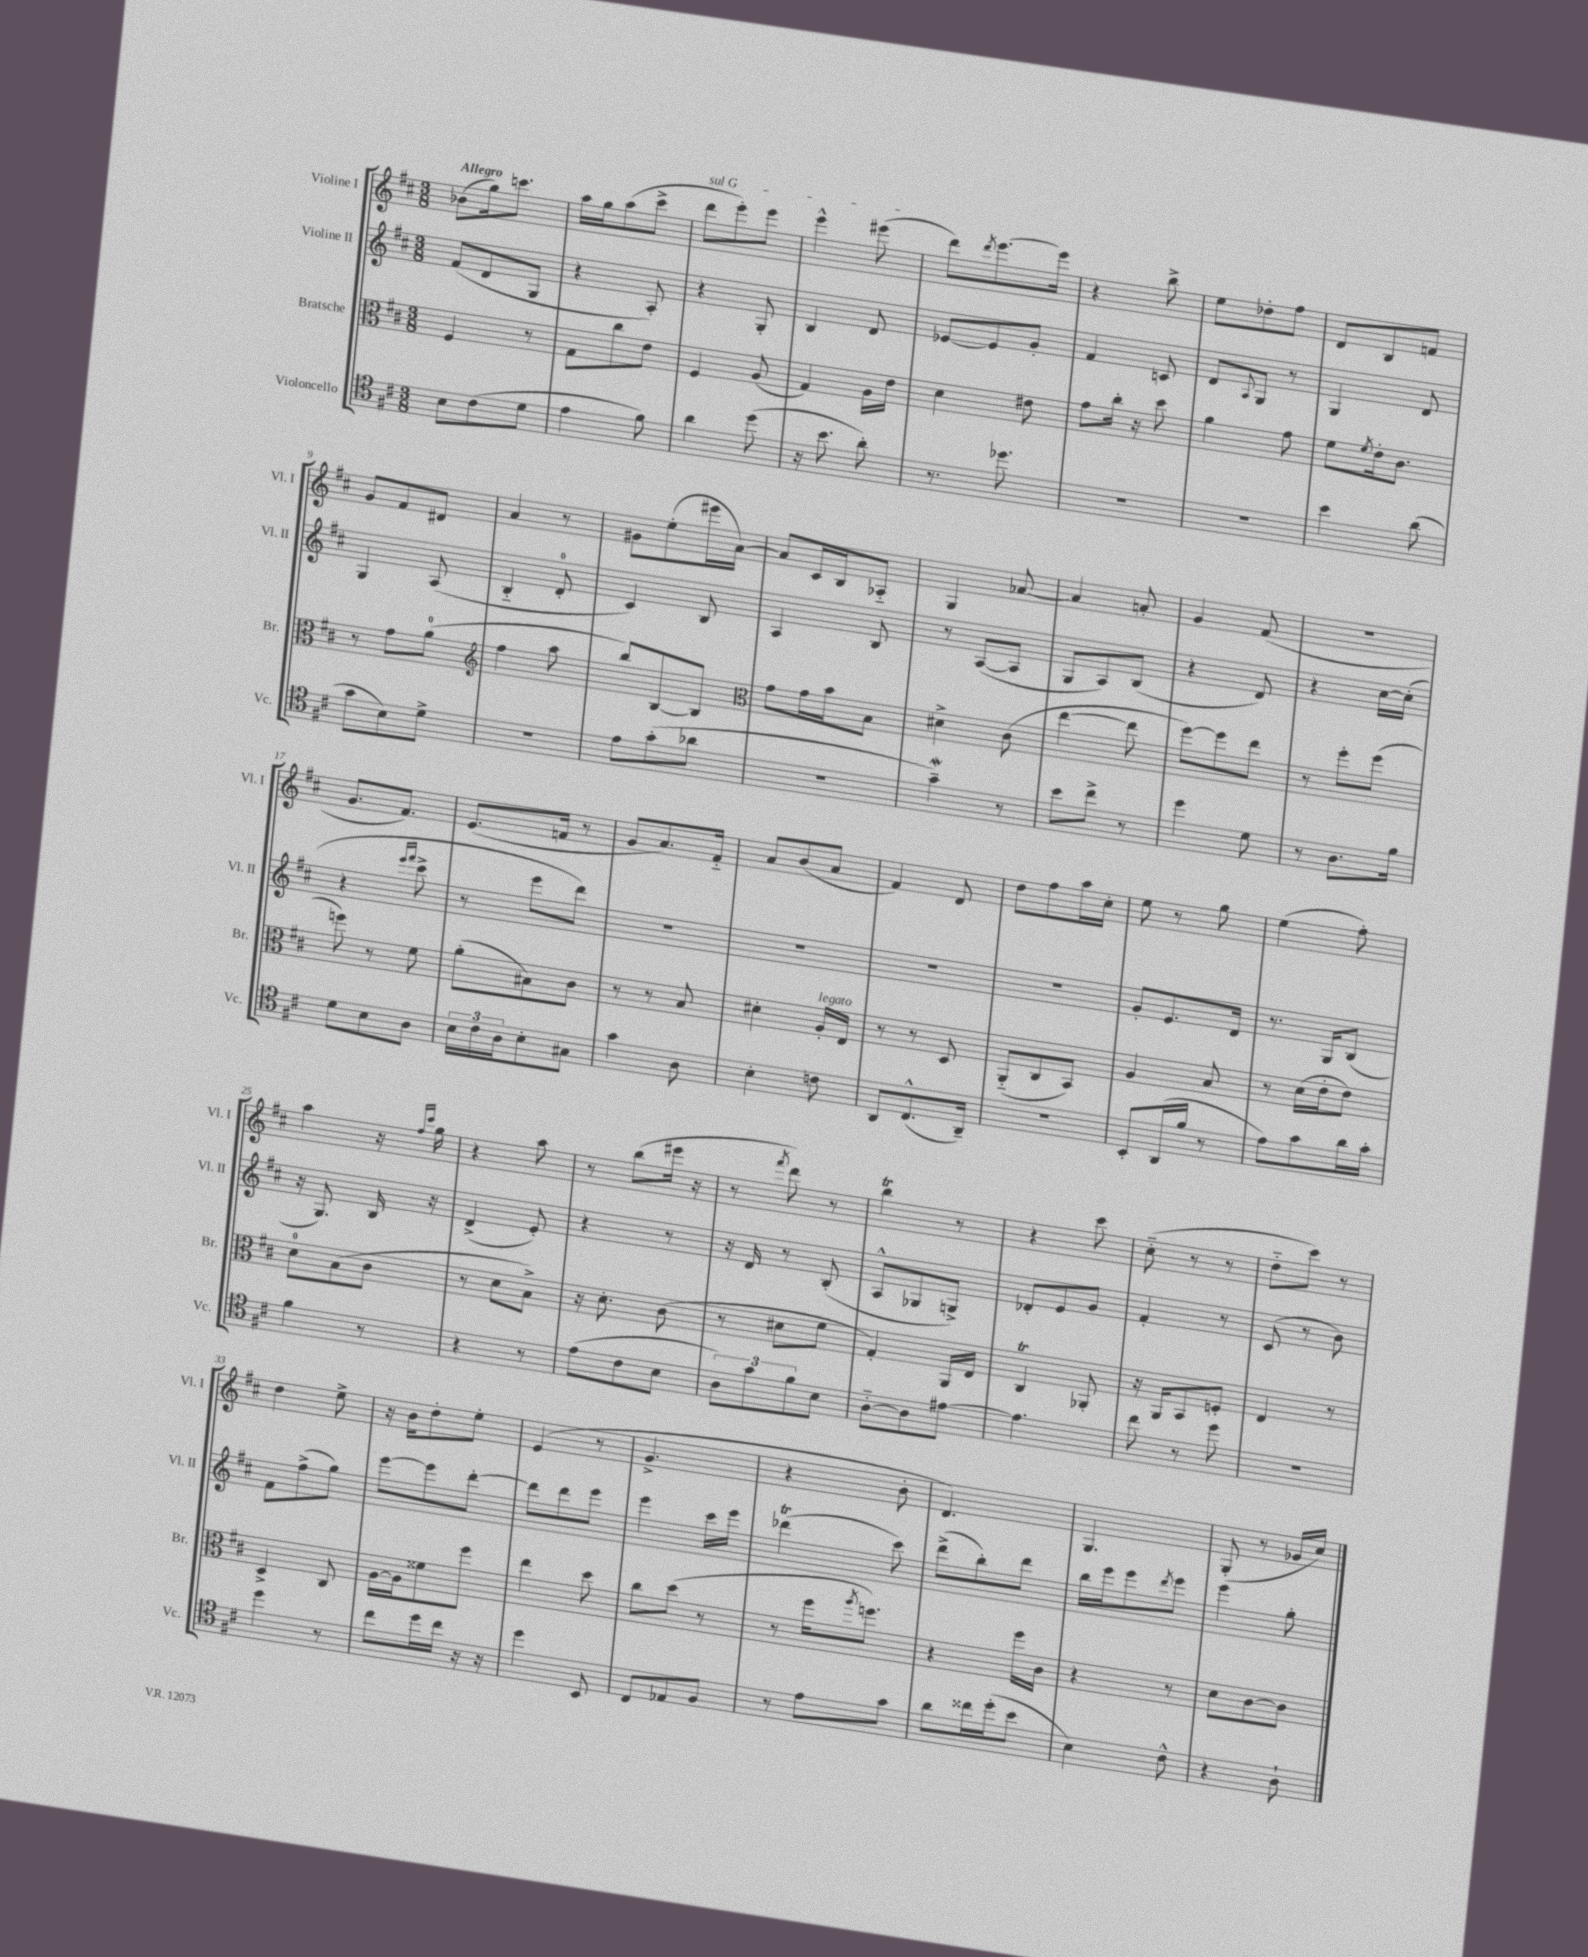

**kern	**kern	**kern	**kern
*part4	*part3	*part2	*part1
*staff4	*staff3	*staff2	*staff1
*I"Violoncello	*I"Bratsche	*I"Violine II	*I"Violine I
*I'Vc.	*I'Br.	*I'Vl. II	*I'Vl. I
*clefC4	*clefC3	*clefG2	*clefG2
*k[f#c#]	*k[f#c#]	*k[f#c#]	*k[f#c#]
*M3/8	*M3/8	*M3/8	*M3/8
=1	=1	=1	=1
!	!	!	!LO:TX:a:B:t=Allegro
8B\L	4F#/	(8f#/L	(8b-X\L
(8c#\	.	8d/	16gg\k)
.	.	.	8.cccn\J
8d\J	8r	8G/J	.
=2	=2	=2	=2
4e\	8G\L	4r	16aa\LL
.	.	.	16gg\J
.	8cc#\	.	(8aa\
8f#\)	8e\J	8A'/)	8ccc#^\J
=3	=3	=3	=3
!	!	!	!LO:TX:a:i:t=sul G
4a\	4F#/	4r	8ddd\L
.	.	.	8eee'\)
(8dd\	(8A/	8G'/	8eee\J
=4	=4	=4	=4
16r	4G/)	4B/	4eee^^\
8.b\	.	.	.
8a'\)	16A\LL	8d/	(8eee#X\
.	16e\JJ	.	.
=5	=5	=5	=5
8.r	4d\	[8e-X/L	8ddd\L)
.	.	.	8qddd/
.	.	8e-/]	[8.eee\
8.dd-X\	.	.	.
.	8e#X\	8g'/J	.
.	.	.	16eee\Jk]
=6	=6	=6	=6
4.r	8g\L	4f#/	4r
.	16cc#'\Jk	.	.
.	16r	.	.
.	8dd\	8cn/	8bb^\
=7	=7	=7	=7
4.r	4a\	8d/L	8ee\L
.	.	8qqA/	.
.	.	8G/J	8dd-X'\
.	8g\	8r	8ff#\J
=8	=8	=8	=8
4b\	8f#\L	4G/	8d/L
.	8qf#/	.	.
.	16e'\k	.	8B/
.	8.c#\J	.	.
(8a\	.	8d/	8fn/J
!!LO:LB:g=z
=9	=9	=9	=9
8g\L	8r	4G/	8g/L
8B\)	8g\L	.	8f#/
8d^\J	(8a\J	(8A/	8d#X/J
=10	=10	=10	=10
*	*clefG2	*	*
4.r	4ff#\	4B/	4a/
.	8aa\	8d'/	8r
=11	=11	=11	=11
8e\L	8bb/L)	4c#/)	8g#X\L
(8g'\	[8B/	.	(8ee'\
8a-X\J	8B/J]	8B/	16eee#X\L
.	.	.	[16a\JJ)
=12	=12	=12	=12
*	*clefC3	*	*
4.r	8g\L	4A/	8a/L]
.	16g\L	.	16c#/L
.	16b\J	.	16B/J
.	8B\J	8B/	8A-X/J
=13	=13	=13	=13
4gw~\)	4d#X^\	8r	4G/
.	.	([8A/L	.
8r	(8c#\	8A/J]	[8a-X/
=14	=14	=14	=14
8b\L	[4ee\	8G/L	4a-/]
8cc#^\J	.	8A/)	.
8r	8ee\]	(8B/J	8an'/
=15	=15	=15	=15
4dd\	[8ff#\L)	4r	4g/
.	8ff#\]	.	.
8d\	8ee\J	8d/)	(8f#/
=16	=16	=16	=16
8r	8r	4r	4.r
8.A\L	8ff#'\L	.	.
.	(8ff#\J	[16cc#\LL	.
16f#\Jk	.	(16cc#'\JJ]	.
!!LO:LB:g=z
=17	=17	=17	=17
8d\L	8ffn\)	4r	8.g/L
8B\	8r	.	.
.	.	.	8.f#/J)
.	.	16qqeee/LL	.
.	.	16qqfff#/JJ	.
8A\J	8f#\	8ccc#^\	.
=18	=18	=18	=18
24B\LL	(8a'\L	8r	(8.e/L
24c#\	.	.	.
24A\J	.	.	.
8B'\	8B#X\)	8eee\L	.
.	.	.	16fn/Jk
8G#X\J	8c#\J	8ddd\J)	8r
=19	=19	=19	=19
4g\	8r	4.r	8g/L
.	8r	.	8.a/)
8A\	8B/	.	.
.	.	.	16f#/Jk
=20	=20	=20	=20
4B'\	4d#X'\	4.r	8a/L
.	.	.	(8b/
!	!LO:TX:a:i:t=legato	!	!
8cn\	16A'/LL	.	8a/J
.	16E/JJ	.	.
=21	=21	=21	=21
8AA/L	8r	4.r	4f#/)
(8.C#^^/	8r	.	.
.	8D/	.	8d/
16AA~/Jk)	.	.	.
=22	=22	=22	=22
4.r	(8AA/L	4.r	8dd\L
.	8C#/	.	8ff#\
.	8BB/J)	.	16aa\L
.	.	.	16cc#'\JJ
=23	=23	=23	=23
8BB'/L	4A/	8g'/L	8ee\
(16AA/L	.	8.e/	8r
16f#/JJ	.	.	.
8r	8B/	.	8gg\
.	.	16d/Jk	.
=24	=24	=24	=24
8e\L)	8r	8.r	(4ee\
8g\	(16d\LL	.	.
.	16e'\J	16G/KL	.
16a\L	8e\J)	(8B/J	8ff#'\)
16g'\JJ	.	.	.
!!LO:LB:g=z
=25	=25	=25	=25
4f#\	8d\L	16r	4aa\
.	.	8.G/)	.
.	(8B\	.	.
8r	8c#\J	16B/	16r
.	.	.	16qqff#/LL
.	.	.	16qqccc#/JJ
.	.	16r	16gg\
=26	=26	=26	=26
4r	8r	(4d^/	4r
.	8d\L	.	.
8r	8B^\J)	8e'/)	8aa\
=27	=27	=27	=27
(8e\L	16r	4r	8r
.	8.d'\	.	.
8c#\	.	.	(8bb\L
8B\J	(8c#\	8r	16eee#X\Jk
.	.	.	16r
=28	=28	=28	=28
12A\L)	8r	16r	8r
.	.	16d/	.
12g\	.	.	.
.	.	.	8qfff#/
.	8d#X\L	8r	8ddd\)
12f#\	.	.	.
8B\J	8f#\J	(8B'/	8r
=29	=29	=29	=29
[8A\L	4G'/)	8A^^/L	4bbT\
8A\]	.	8G-X/	.
[8e#X\J	16AA/LL	8Gn^/J)	8r
.	16E/JJ	.	.
=30	=30	=30	=30
4.e#\]	4C#t/	8d-X'/L	4r
.	.	8e/	.
.	8AA-X'/	8g/J	8ccc#\
=31	=31	=31	=31
8cc#\	16r	4f#'/	(8cc#\
.	16AA/KL	.	.
8r	8BB/	.	8r
8dd\	8Fn'/J	8r	8r
=32	=32	=32	=32
4.r	4E/	(8c#/	8dd\L
.	.	8r	8ccc#\J)
.	8r	8b\)	8r
!!LO:LB:g=z
=33	=33	=33	=33
4dd\	4D^/	8f#\L	4dd\
.	.	(8ff#^\	.
8r	8C#/	8gg\J)	8ee^\
=34	=34	=34	=34
8cc#\L	[16A\LL	[8eee\L	16r
.	16A\J]	.	16b\KL
16dd\L	8f##X\	8eee\]	8dd'\
16cc#\JJ	.	.	.
16r	8ff#\J	[8ddd'\J	8ee'\J
16r	.	.	.
=35	=35	=35	=35
4dd\	4ee\	8ddd\L]	(4e/
.	.	8ddd\	.
8BB/	8dd\	8eee\J	8r
=36	=36	=36	=36
8C#/L	8cc#\L	4eee\	4.g^/
8E-X/	(8dd\J	.	.
8F#/J	8r	16ccc#\LL	.
.	.	16eee\JJ	.
=37	=37	=37	=37
8r	8r	(4ddd-XT\	4r
8e\L	16ff#\KL	.	.
.	8qaa/	.	.
.	8.ffn\J)	.	.
8g\J	.	8ccc#\)	8b'\
=38	=38	=38	=38
8a\L	4r	(8ddd^\L	4.d/)
16cc##X\L	.	8bb'\)	.
(16dd'\J	.	.	.
8b\J	16ff#\LL	8ddd\J	.
.	16c#\JJ	.	.
=39	=39	=39	=39
4B\)	4r	16bb\LL	4.G/
.	.	16eee\J	.
.	.	8eee\	.
.	.	8qddd/	.
8c#^^\	8r	8eee\J	.
=40	=40	=40	=40
4r	8d\L	4eee\	(8G'/
.	[8c#\	.	8r
8A`\	8c#\J]	8gg'\	16g-X/LL
.	.	.	16cc#/JJ)
==	==	==	==
*-	*-	*-	*-
